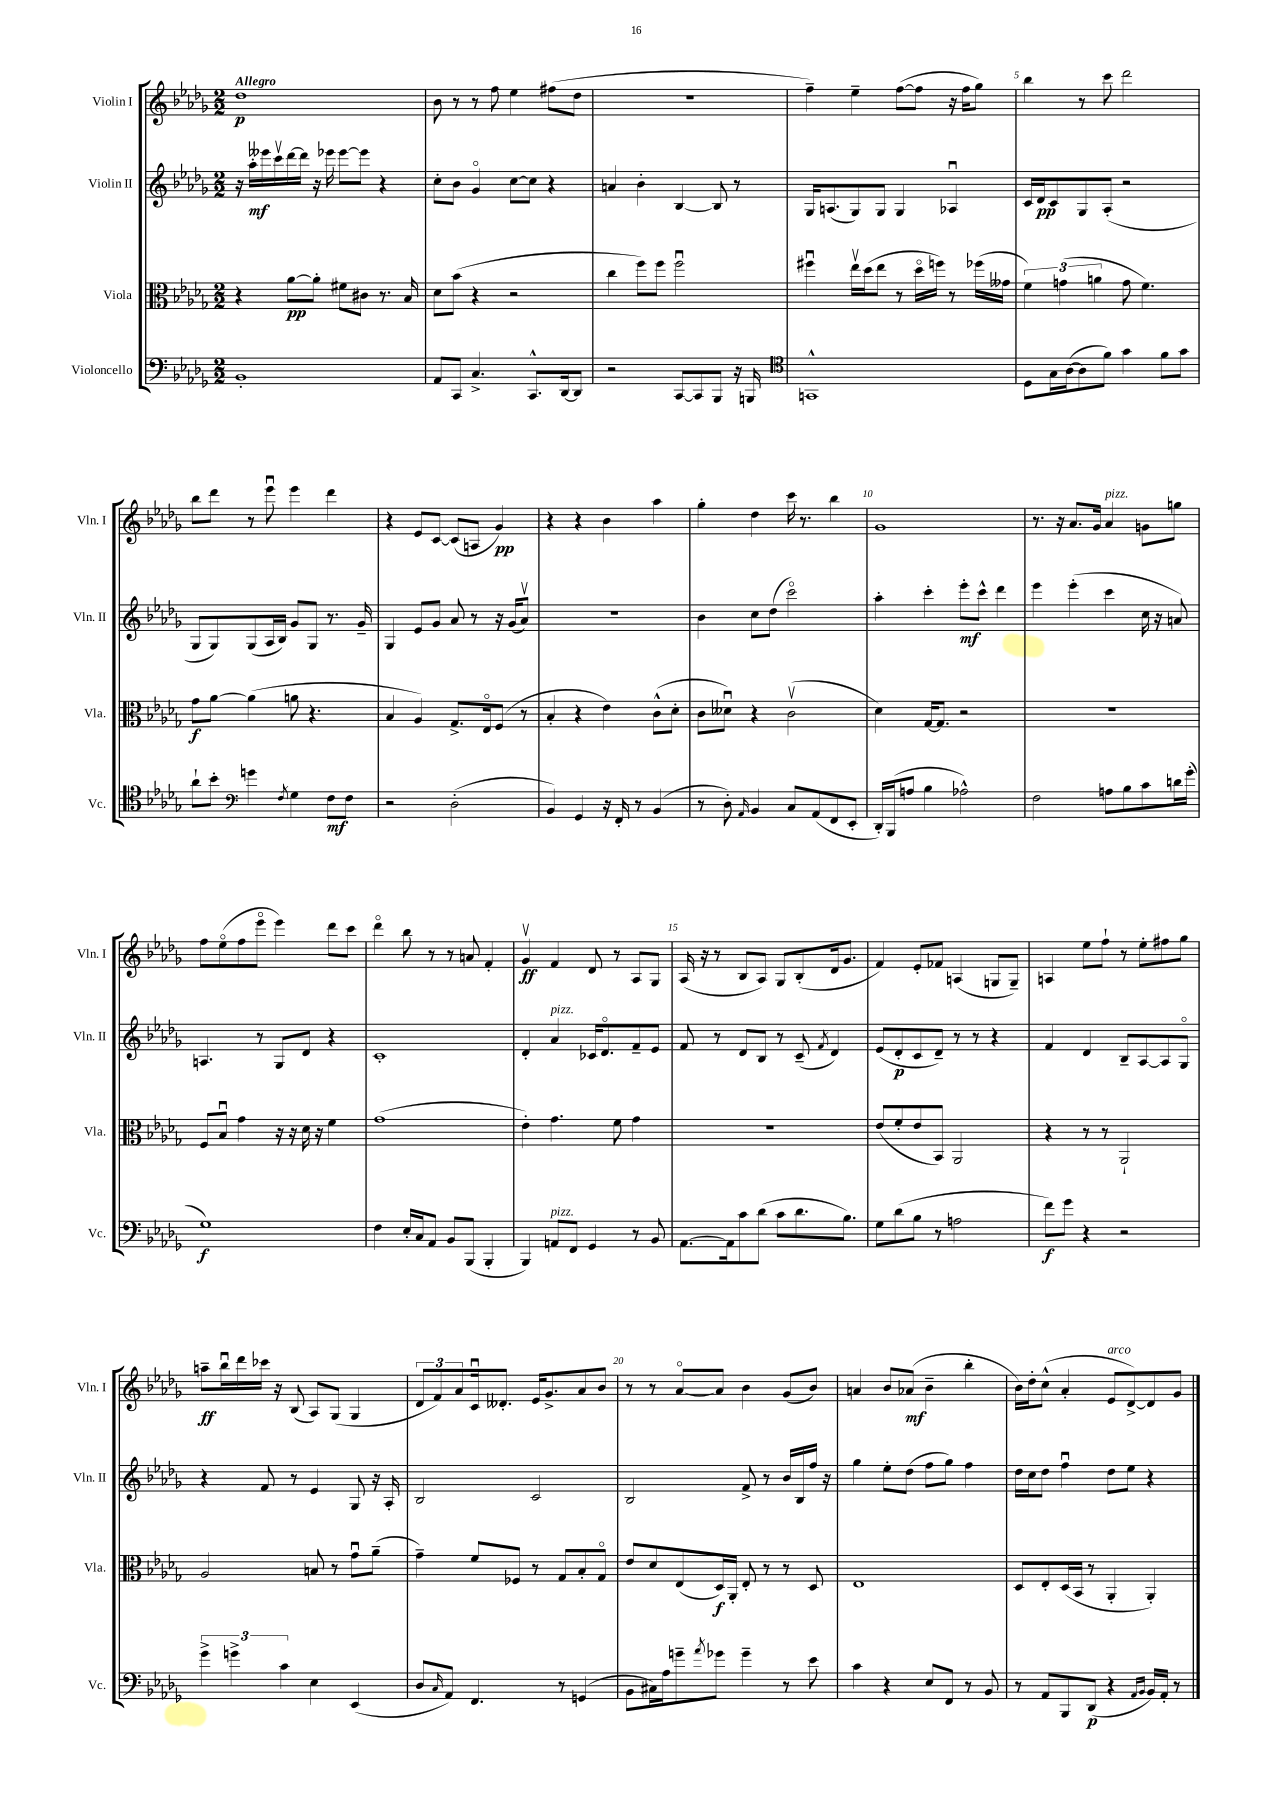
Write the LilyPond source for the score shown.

<<
\new StaffGroup <<
\new Staff = "s0" \with { instrumentName = "Violin I" shortInstrumentName = "Vln. I" } {
    \clef treble \key des \major \numericTimeSignature \time 2/2 \tempo "Allegro"
    des''1\p |
    bes'8 r8 r8 f''8 ees''4 fis''8( des''8 |
    r1 |
    f''4--) ees''4-- f''8~( f''8 r16 f''16 ges''8) |
    bes''4 r8 c'''8 des'''2 |
    bes''8 des'''8 r8 ees'''8\downbow ees'''4 des'''4 |
    r4 ees'8 c'8~ c'8( a8 ges'4\pp) |
    r4 r4 bes'4 aes''4 |
    ges''4-. des''4 c'''16 r8. bes''4 |
    ges'1 |
    r8. r16 aes'8. ges'16 aes'4^\markup { \italic "pizz." } g'8 g''8 |
    f''8 ees''8\flageolet( f''8 ees'''8\flageolet ees'''4) des'''8 c'''8 |
    des'''4\flageolet bes''8 r8 r8 a'8 f'4-. |
    ges'4\upbow\ff f'4 des'8 r8 aes8 ges8 |
    aes16( r16 r8 bes8 aes8) ges8 bes8-.( des'16 ges'8. |
    f'4) ees'8-. fes'8 a4( g8 g8--) |
    a4 ees''8 f''8-! r8 ees''8-. fis''8 ges''8 |
    a''8--\ff bes''16\downbow des'''16 ces'''16 r16 bes8( aes8) ges8( ges4 |
    \tuplet 3/2 { des'8 f'8) aes'8 } c'16\downbow deses'8.-. ees'16 ges'8.-> aes'8 bes'8 |
    r8 r8 aes'8~\flageolet aes'8 bes'4 ges'8( bes'8) |
    a'4 bes'8 aes'8\mf( bes'4-- bes''4-. |
    bes'16) des''16-. c''8-^( aes'4-. ees'8^\markup { \italic "arco" } des'8~->) des'8 ges'8 \bar "|." |
}
\new Staff = "s1" \with { instrumentName = "Violin II" shortInstrumentName = "Vln. II" } {
    \clef treble \key des \major \numericTimeSignature \time 2/2
    r16 aes''16-.\mf eeses'''16 c'''16\upbow des'''16~ des'''16 r16 ees'''16 ees'''8~ ees'''8 r4 |
    c''8-. bes'8 ges'4\flageolet c''8~ c''8 r4 |
    a'4 bes'4-. bes4~ bes8 r8 |
    ges16 a8.( ges8) ges8 ges4 aes4\downbow |
    c'16 des'16\pp c'8 ges8 aes8-.( r2 |
    ges8 ges8) ges8( aes16 bes16) ges'8 ges8 r8. ges'16-- |
    ges4 ees'8 ges'8 aes'8 r8 r16 ges'16( aes'8\upbow) |
    r1 |
    bes'4 c''8 des''8( c'''2\flageolet) |
    aes''4-. c'''4-. ees'''8-.\mf c'''8-^ des'''4 |
    ees'''4 ees'''4-.( c'''4 c''16 r16 a'8) |
    a4. r8 ges8 des'8 r4 |
    c'1-. |
    des'4-. aes'4^\markup { \italic "pizz." } ces'16 des'8.\flageolet f'8-- ees'8 |
    f'8 r8 des'8 bes8 r8 c'8--( \acciaccatura { f'8 } des'4) |
    ees'8( des'8-.\p c'8 des'8--) r8 r8 r4 |
    f'4 des'4 bes8-- aes8~ aes8 ges8\flageolet |
    r4 f'8 r8 ees'4 ges8 r16 aes16-. |
    bes2 c'2 |
    bes2 f'8-> r8 bes'16 bes16 f''16 r16 |
    ges''4 ees''8-. des''8( f''8 ges''8) f''4 |
    des''16 c''16 des''8 f''4\downbow des''8 ees''8 r4 \bar "|." |
}
\new Staff = "s2" \with { instrumentName = "Viola" shortInstrumentName = "Vla." } {
    \clef alto \key des \major \numericTimeSignature \time 2/2
    r4 aes'8~\pp aes'8-. fis'8 cis'8 r8. bes16 |
    des'8 bes'8( r4 r2 |
    c''4 f''8) f''8 f''2\downbow |
    fis''4\downbow ees''16\upbow des''16( ees''8 r8 des''16\flageolet f''16) r8 fes''16( geses'16 |
    \tuplet 3/2 { f'4) g'4( a'4 } g'8 f'4.) |
    ges'8\f aes'8~ aes'4( a'8 r4. |
    bes4 aes4) ges8.-> ees16\flageolet f8( r8 |
    bes4-. r4 ees'4) c'8-^( des'8-. |
    c'8 deses'8\downbow) r4 c'2\upbow( |
    des'4) ges16~ ges8. r2 |
    R1 |
    f8 bes8\downbow ges'4 r16 r16 des'16 r16 f'4 |
    ges'1( |
    ees'4-.) ges'4. f'8 ges'4 |
    r1 |
    ees'8( f'8-. ees'8 bes,8) aes,2 |
    r4 r8 r8 aes,2-! |
    aes2 b8 r8 ges'8\downbow aes'8--( |
    ges'4--) f'8 fes8 r8 ges8 bes8-. ges8\flageolet |
    ees'8 des'8 ees8( des16\f) aes,16-. ees8-. r8 r8 des8 |
    ees1 |
    des8 ees8-. des16( bes,16 r8 aes,4-. aes,4-.) \bar "|." |
}
\new Staff = "s3" \with { instrumentName = "Violoncello" shortInstrumentName = "Vc." } {
    \clef bass \key des \major \numericTimeSignature \time 2/2
    bes,1-. |
    aes,8 c,8 c4.-> c,8.-^ des,16~ des,8 |
    r2 c,8~ c,8 bes,,8 r16 b,,16 |
    \clef tenor g,1-^ |
    des8 ges16 aes16~( aes8 f'8) ges'4 f'8 ges'8 |
    aes'8-! bes'8-. \clef bass g'4 \acciaccatura { f8 } ges4 f8\mf f8 |
    r2 des2-.( |
    bes,4) ges,4 r16 f,16-. r8 bes,4( |
    r8 des8-.) \grace { aes,16 } bes,4 c8 aes,8( f,8 ees,8-. |
    des,16-.) bes,,16( a8 bes4 aes2-^) |
    f2 a8 bes8 c'8 d'16 ges'16-.( |
    ges1\f) |
    f4 ees16-. c16 aes,8 bes,8 bes,,8( bes,,4-. |
    bes,,4) a,8^\markup { \italic "pizz." } f,8 ges,4 r8 bes,8 |
    aes,8.~ aes,16 c'8 des'8( c'8 des'8. bes8.) |
    ges8 des'8( bes8 r8 a2 |
    f'8\f) ges'8 r4 r2 |
    \tuplet 3/2 { ges'4-> g'4-> c'4 } ees4 ees,4( |
    des8 \grace { c16 } aes,8) f,4. r8 g,4( |
    bes,8 cis16) aes16 g'8-- \acciaccatura { aes'8 } ges'8 ges'4-- r8 ees'8 |
    c'4 r4 ees8 f,8 r8 bes,8 |
    r8 aes,8 bes,,8 des,8\p( r4 \grace { aes,16 bes,16 } bes,16) aes,16-. r8 \bar "|." |
}
>>
>>
\layout { \context { \Score \override BarNumber.break-visibility = ##(#f #t #t) barNumberVisibility = #(every-nth-bar-number-visible 5) } }
